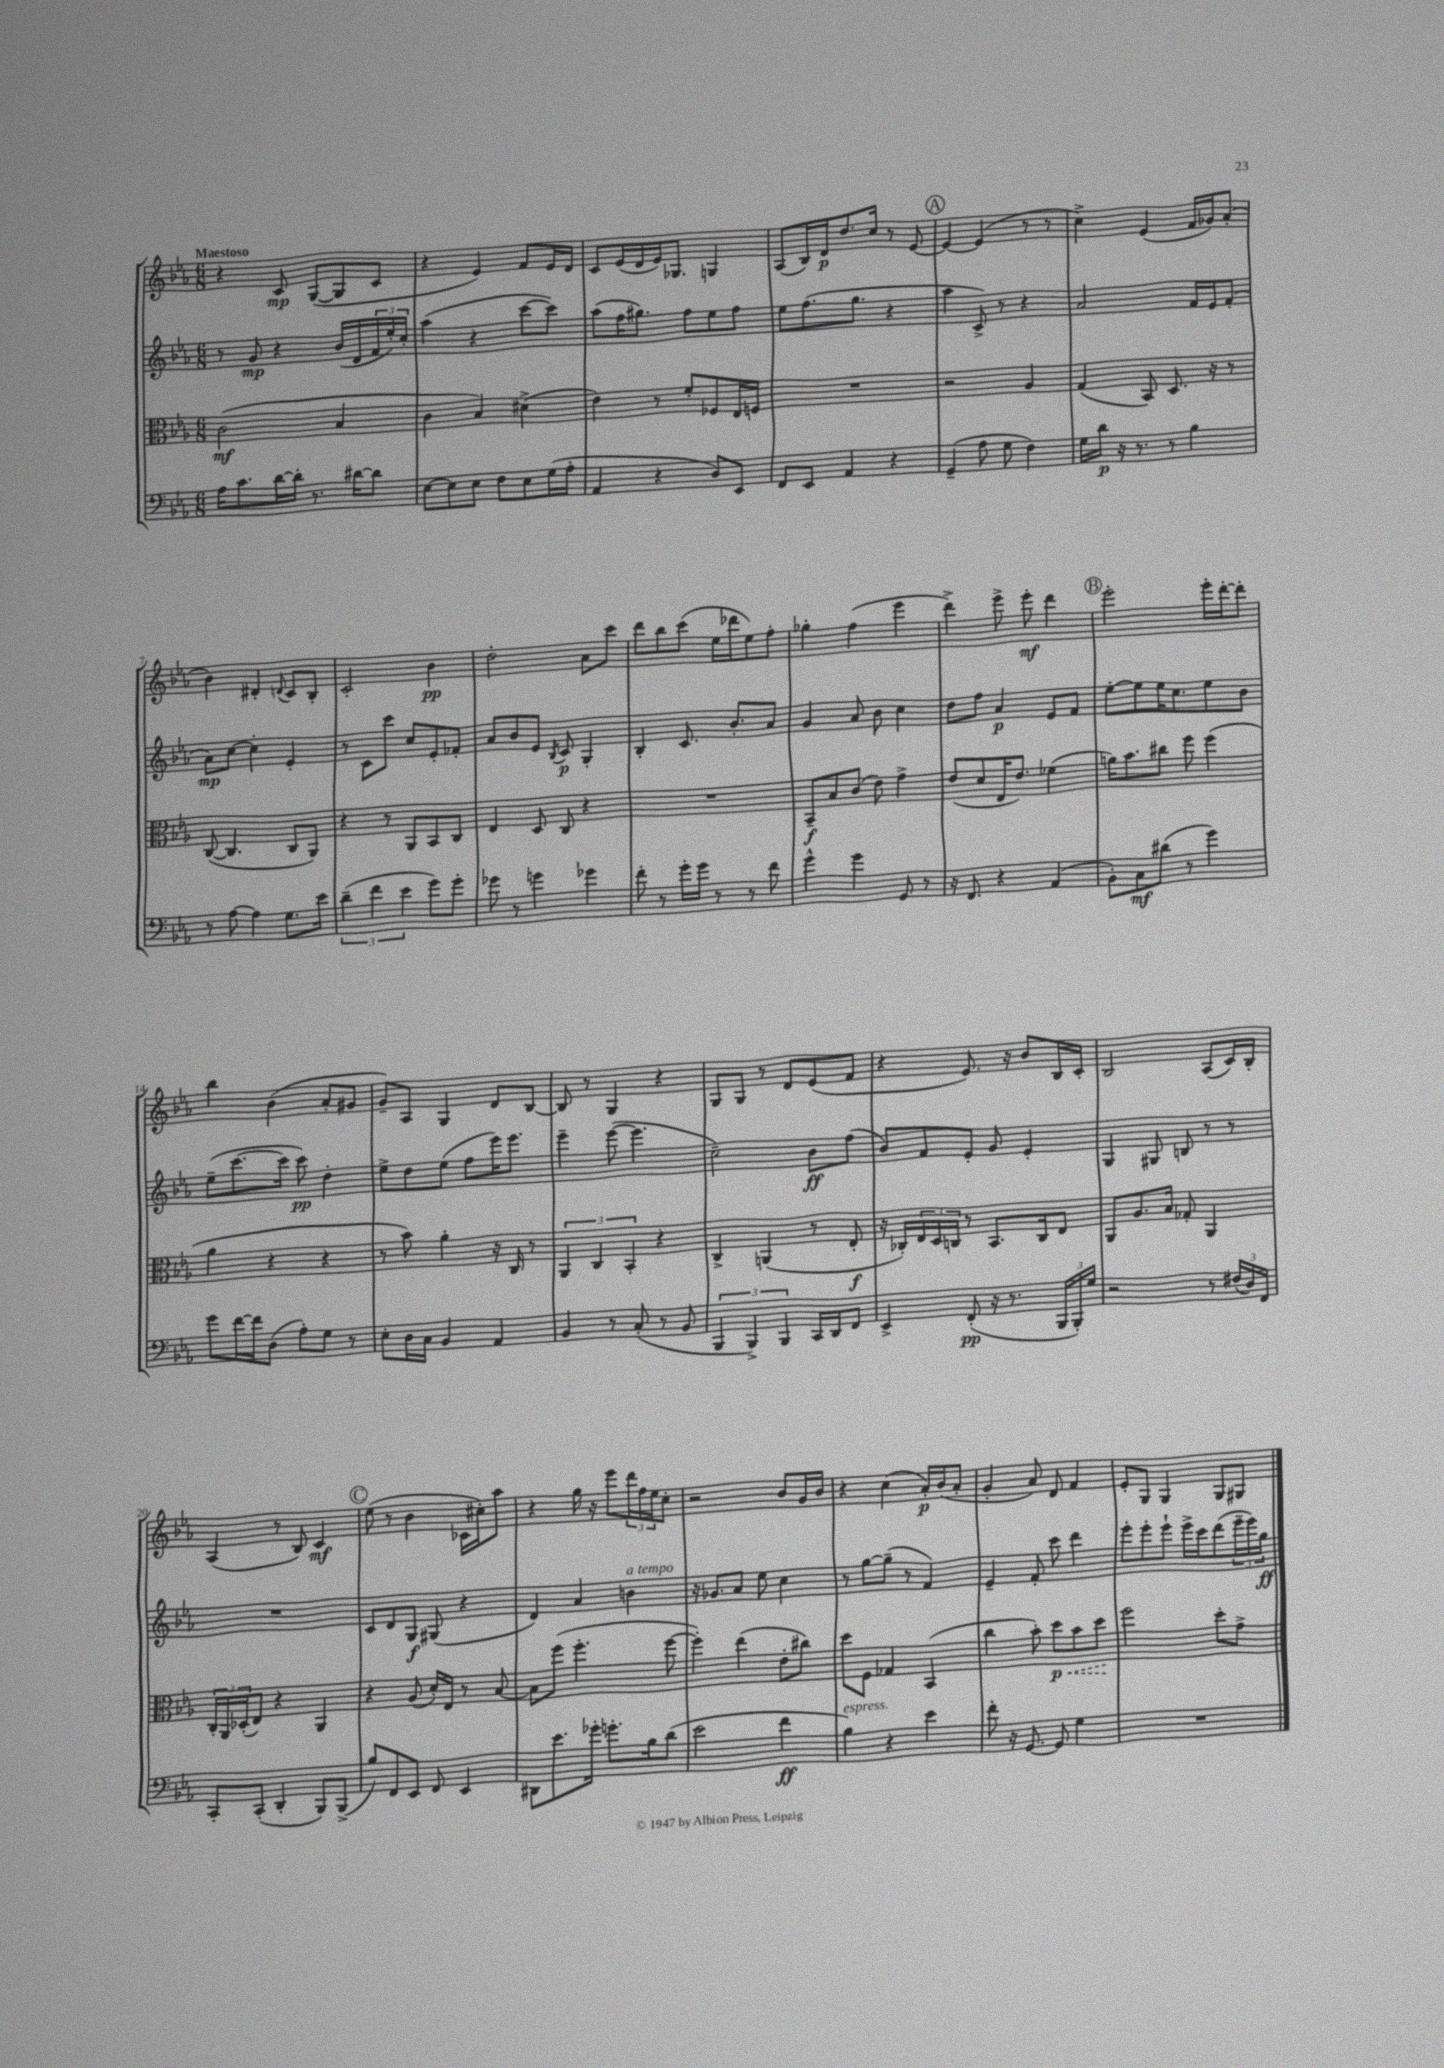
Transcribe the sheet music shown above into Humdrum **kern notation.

**kern	**kern	**kern	**kern
*staff4	*staff3	*staff2	*staff1
*clefF4	*clefC3	*clefG2	*clefG2
*k[b-e-a-]	*k[b-e-a-]	*k[b-e-a-]	*k[b-e-a-]
*M6/8	*M6/8	*M6/8	*M6/8
16A-	(2c	8r	4r
8.c	.	.	.
.	.	8g	.
[16d	.	4r	8c
16d']	.	.	.
8.r	.	.	([8G
.	4B-	(16b-	8G]
[16d#	.	16d	.
8d#]	.	24f	8c
.	.	24ee-')	.
.	.	24cc'	.
=	=	=	=
[8E-	4c	(4aa-	4r
8E-]	.	.	.
8E-	4B-)	4r	4e-)
8F	.	.	.
8E-	(4d#^	[8ccc	8f
(16G	.	8ccc])	16e-
16A-'	.	.	16d
=	=	=	=
4AA-	4e-)	(8aa-	8c
.	.	16ff	(16e-
.	.	8.gg#)	16d
4r	8r	.	16e-)
.	.	.	8.G-
.	8f'	8ff	.
8D)	8F-	8ee-	4G
8EE-	16E-	8ff	.
.	16F	.	.
=	=	=	=
8FF	2.r	8ee-	(8A-
8EE-	.	(8.ff	16B-)
.	.	.	16d
4AA-	.	.	8.dd
.	.	8.gg	.
.	.	.	16cc
4r	.	4r	8r
.	.	.	[8e-
=	=	=	=
(4GG~	2r	4aa-	4e-_
8A-	.	8c^)	(4e-]
8G	.	8r	.
4F)	4A-	4r	8r
.	.	.	8r
=	=	=	=
16G	(4G	2a-	4cc^)
16d	.	.	.
16r	.	.	.
8.r	.	.	.
.	8BB-)	.	(4e-
8r	8.D	.	.
4B-	.	16f	16f
.	16r	16e-	16g-)
.	8r	(8f'	(8a-'
=	=	=	=
8r	([8C	8a-)	4b-)
[8A-	4.C]	[8cc	.
4A-]	.	4cc']	4d#'
.	.	.	8qqd
8.G	8C	4e-'	8c
.	8AA-)	.	8B-'
16e-	.	.	.
=	=	=	=
(6d~	4r	8r	2c'
.	.	8c	.
6f	.	.	.
.	8r	8ccc	.
6e-	.	.	.
.	8AA-	8cc	.
8g)	8BB-	8e-'	4b-
8g'	8C	8f-'	.
=	=	=	=
8g-	4E-	8a-	2dd'
8r	.	8b-	.
4g	8D	8e-	.
.	.	8qB-	.
.	8C	8c	.
4g-	4r	4G'	8a-
.	.	.	8ccc
=	=	=	=
8f'	2.r	4B-'	8ddd
8r	.	.	8bb-
16g'	.	8.c	(8ccc
16g	.	.	.
8r	.	.	16ee-
.	.	8.b-'	16ddd-
8r	.	.	8ee-)
8f	.	8a-	8ff'
=	=	=	=
4g^^	8BB-~	4g	4gg-'
.	8B-	.	.
4g	(8c	8a-	(4ff
.	8e-)	8b-	.
8GG	4g^	4cc	4eee-
8r	.	.	.
=	=	=	=
16r	(8e-	8dd	4ddd^)
8.FF	.	.	.
.	8d	8ff	.
4r	16E-	4a-	8eee-^
.	8.e-)	.	.
.	.	.	8eee-'
(4AA-	(4f-	8e-	4ddd
.	.	8f	.
=	=	=	=
8BB-')	16a)	[8ee-'	2eee-'
.	8.b-	.	.
8C	.	8ee-]	.
(8d#	8cc#	16ee-	.
.	.	8.cc	.
8r	8ff	.	.
4g)	(4ff	8ee-	16eee-'
.	.	.	[16ddd'
.	.	8b-	8ddd']
=	=	=	=
8g	4a-	(8ee-~	4bb-
[16f	.	[8.ccc	.
16f]	.	.	.
(8D	4r	.	(4b-
.	.	16ccc]	.
8A-')	.	8ccc)	.
8G	4r	4dd'	8a-'
8r	.	.	8g#
=	=	=	=
8E-'	8r	8ee-^	8g~)
16D	8b-)	8dd	8A-
16C	.	.	.
4BB-	4a-'	(8ee-	4G
.	.	8ff	.
4AA-	16r	16eee-)	8d
.	16C	8.eee-	.
.	8r	.	[8B-
=	=	=	=
4BB-	6AA-	4eee-~	8B-]
.	.	.	8r
.	6C	.	.
8r	.	([8eee-	4G
.	6BB-'	.	.
(8C'	.	4.eee-]	.
8r	4r	.	4r
8BB-	.	.	.
=	=	=	=
6BBB-	4C^	2cc~)	8G
.	.	.	8G
6BBB-^)	.	.	.
.	(4AA	.	8r
6BBB-	.	.	.
.	.	.	8d
16CC	8r	8b-	(8e-
16DD	.	.	.
8FF	8E-'	(8ff	8f
=	=	=	=
4EE-^	16r	8b-)	4r
.	16C-')	.	.
.	24E-	8f	.
.	24D	.	.
.	24C	.	.
(8FF'	8r	8e-'	8.e-)
16r	8.BB-	8g	.
8.r	.	.	16r
.	.	4e-'	8b-
.	16C	.	.
24BBB-	8E-	.	16B-
24BBB-')	.	.	.
.	.	.	16c'
24G	.	.	.
=	=	=	=
2r	8AA-	4G	2B-
.	8.A-	.	.
.	.	8G#	.
.	16B-	.	.
.	8G-'	8B	.
8r	4AA-	8r	(8A-
(24F#	.	8r	16c)
24D)	.	.	.
.	.	.	16B-'
24FF	.	.	.
=	=	=	=
8CC'	24C'	2.r	(4A-
.	24AA-	.	.
.	(24D-'	.	.
(8CC'	8E-)	.	.
4DD'	4r	.	8r
.	.	.	8B-)
8BBB-)	4AA-	.	4c
(8BBB-^	.	.	.
=	=	=	=
8B-)	4r	8c	(8ee-
8FF	.	8d	8r
8EE-	(8A-	8G	4b-
8FF	16d')	(8G#	.
.	16E-	.	.
4EE-	8r	4r	16c-
.	.	.	16cc#')
.	[8B-	.	8aa-
=	=	=	=
8DD#	8B-]	4d)	4r
8.e-	(8ff	.	.
.	4.ff'	4a-	16gg
16g-'	.	.	16r
8.g'	.	.	8eee-
.	.	4b	24ddd
.	.	.	24ff
16B-	.	.	.
.	.	.	24ee-
(8d	[8ff	.	8cc'
=	=	=	=
2e-	4ff'])	16r	2r
.	.	8.g-	.
.	(4ee-	8a-	.
.	.	8ee-	.
4f	8e-'	4cc	8b-
.	8cc#)	.	16g
.	.	.	16b-
=	=	=	=
4B-)	8dd	8r	4r
.	8F	[8gg	.
4r	4G-	(8gg~]	(4cc
.	.	8r	.
4e-	(4BB-	4f)	16a-')
.	.	.	(16b-
.	.	.	8a-'
=	=	=	=
8f'	4cc	4e-~	4g'
16r	.	.	.
[8.GG	.	.	.
.	8b-')	8f'	8a-)
8GG]	8dd	8ccc	8d
4G	8b-	4ddd	4f
.	8dd	.	.
=	=	=	=
2.r	2ff	8eee-'	8e-'
.	.	8eee-'	8G
.	.	8eee-`	4G
.	.	16eee-^	.
.	.	16ccc	.
.	8dd'	(8ddd	8G
.	8g^	24eee-~	8G#
.	.	24eee-)	.
.	.	24gg	.
==	==	==	==
*-	*-	*-	*-
